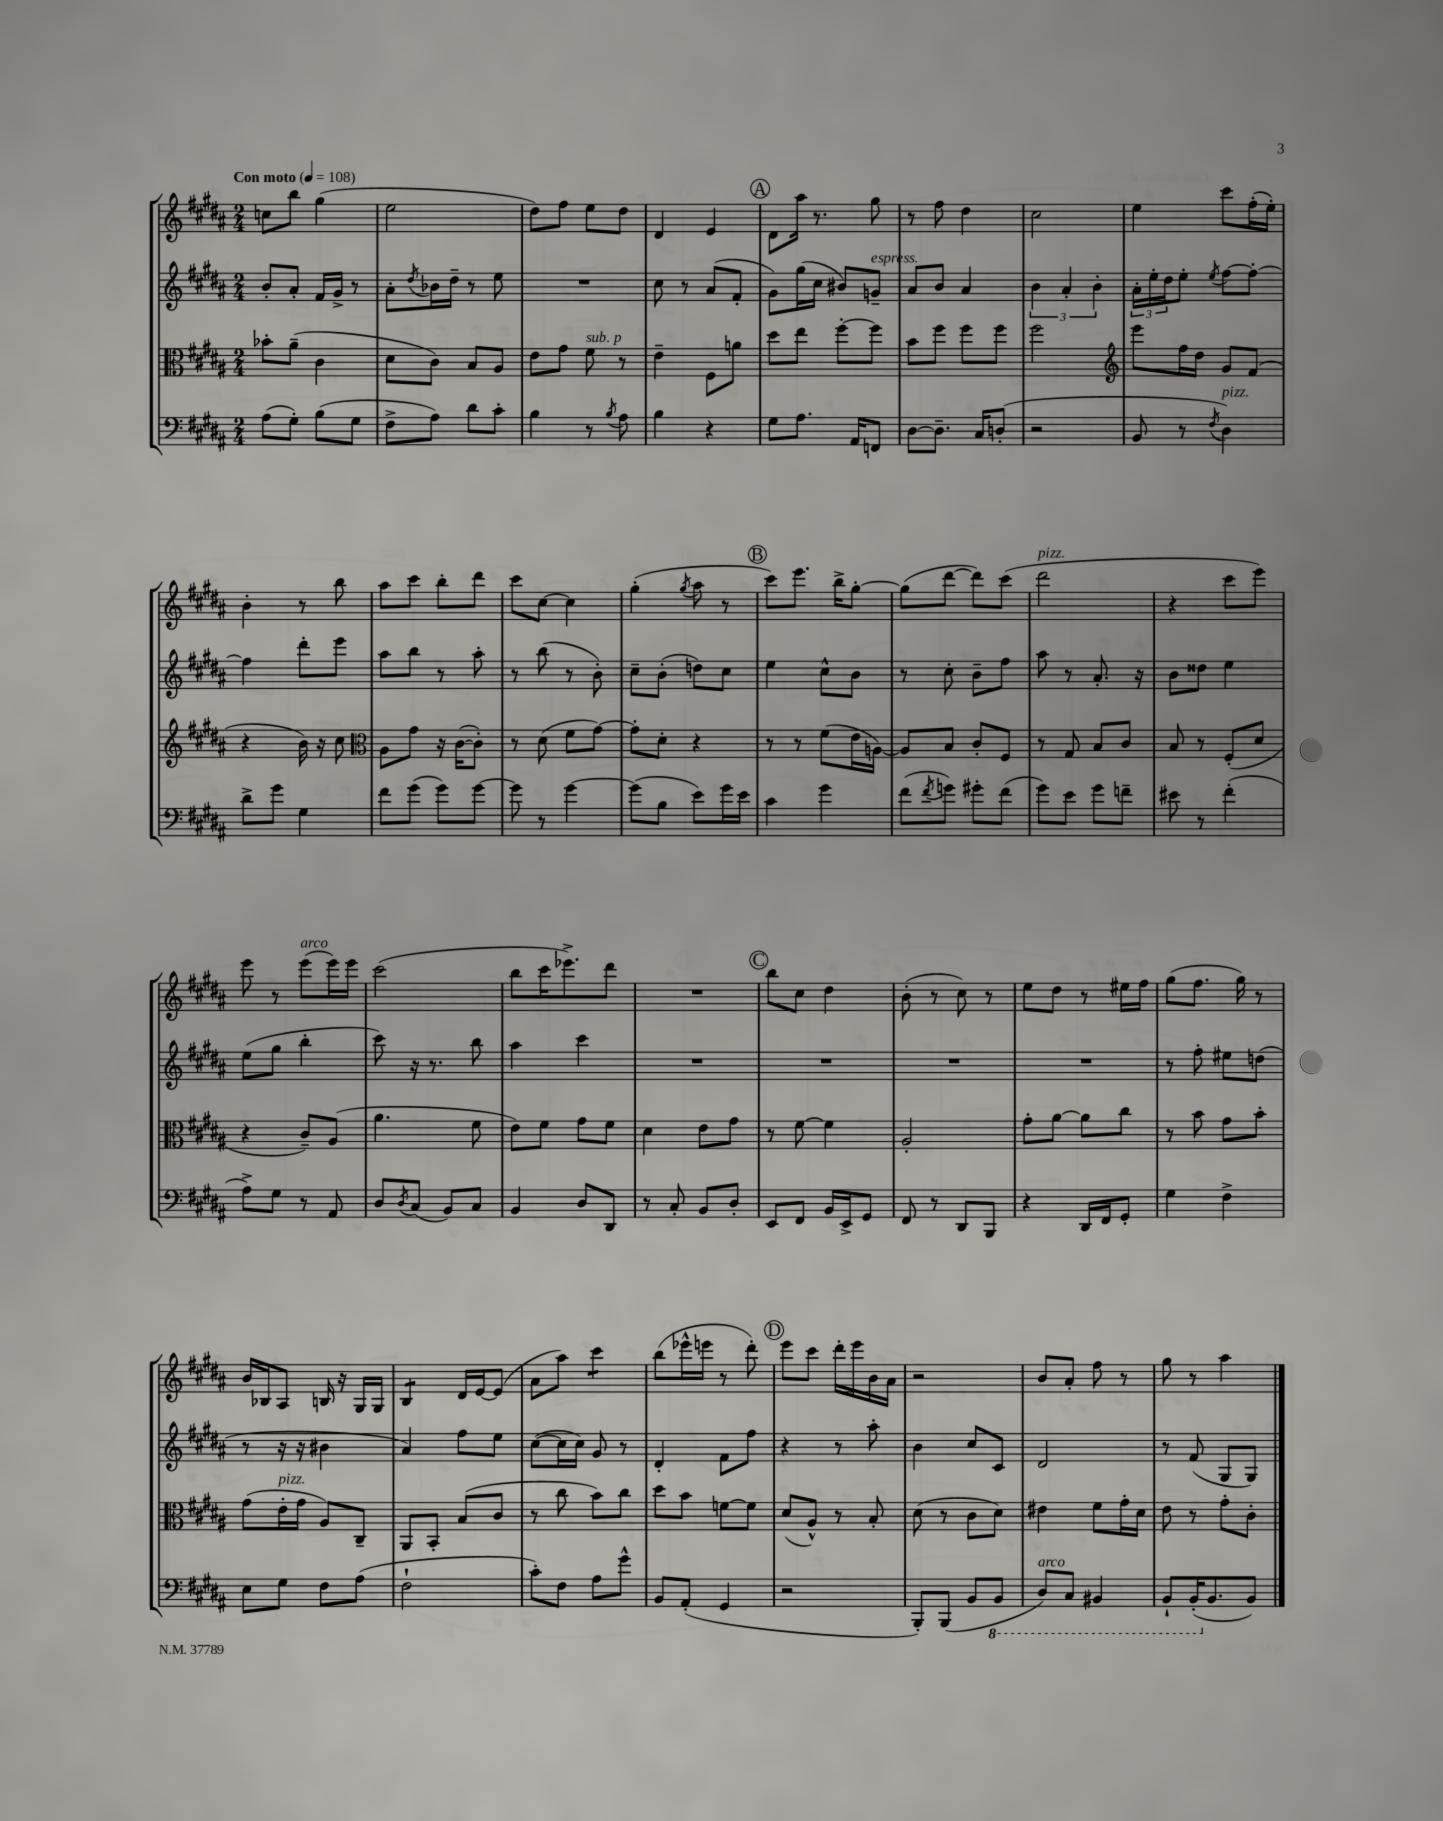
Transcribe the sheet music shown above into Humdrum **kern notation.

**kern	**kern	**kern	**kern
*staff4	*staff3	*staff2	*staff1
*clefF4	*clefC3	*clefG2	*clefG2
*k[f#c#g#d#a#]	*k[f#c#g#d#a#]	*k[f#c#g#d#a#]	*k[f#c#g#d#a#]
*M2/4	*M2/4	*M2/4	*M2/4
*MM108	*MM108	*MM108	*MM108
(8A#	8b-'	8b'	8cc
8G#')	(8a#~	8a#'	8bb
(8B	4c#	16f#	(4gg#
.	.	16g#^	.
8G#	.	8r	.
=	=	=	=
8F#^	8d#	8a#'	2ee
.	.	8qdd#	.
8A#)	8c#)	16b-	.
.	.	16dd#~	.
8d#	8B	8r	.
8c#'	8A#	8ee	.
=	=	=	=
4B	8e	2r	8dd#)
.	8g#	.	8ff#
8r	8f#	.	8ee
8qB	.	.	.
8A#	8r	.	8dd#
=	=	=	=
4B	4e~	8cc#	4d#
.	.	8r	.
4r	8F#	(8a#	4e
.	8a	8f#'	.
=	=	=	=
8G#	8dd#	8g#)	8d#
8.A#	8ee	(16gg#	16aa#
.	.	16cc#	8.r
.	[8ff#'	8b#)	.
16AA#	.	.	.
8FF	8ff#]	8g~	8gg#
=	=	=	=
[8D#	8b	8a#	8r
8.D#~]	8ff#	8b	8ff#
.	8ff#	4a#	4dd#
16C#	.	.	.
(8D'	8ff#	.	.
=	=	=	=
2r	2ff#	6b	2cc#
.	.	6a#'	.
.	.	6b'	.
=	=	=	=
*	*clefG2	*	*
8BB	8eee	24a#'	4ee
.	.	24ee'	.
.	.	24dd#	.
8r	16ff#	8ee'	.
.	16dd#	.	.
8qF#	.	8qee	.
4D#)	8g#	[8ff#	8ccc#
.	(8f#	8ff#'_	(16ff#'
.	.	.	16ee')
=	=	=	=
8d#^	4r	4ff#]	4b'
8g#	.	.	.
4G#	16b)	8ddd#'	8r
.	16r	.	.
.	8cc#	8eee	8bb
=	=	=	=
*	*clefC3	*	*
8f#	8A#	8aa#	8aa#
(8g#	8g#	8bb	8ccc#
8g#)	16r	8r	8bb'
.	([16c#	.	.
[8g#	8c#'])	8aa#'	8ddd#
=	=	=	=
8g#]	8r	8r	8ccc#
8r	(8d#	(8bb	[8cc#
[4g#	8f#	8r	4cc#]
.	[8g#)	8b')	.
=	=	=	=
(8g#]	8g#']	8cc#~	(4gg#'
8B	8d#'	(8b'	.
.	.	.	8qgg#
8e)	4r	8dd)	8aa#
16g#	.	8cc#	8r
16e	.	.	.
=	=	=	=
4c#	8r	4ee	8ccc#)
.	8r	.	8.eee
4g#	(8f#	8cc#^^	.
.	.	.	16bb^
.	16e	8b	[8gg#'
.	[16A)	.	.
=	=	=	=
(8f#	8A]	8r	(8gg#]
8qf#	.	.	.
8g)	8B	8cc#'	[8ddd#
8g#'	8c#'	8b~	8ddd#])
(8f#	8F#	8ff#	(8ccc#
=	=	=	=
8g#)	8r	8aa#	2ddd#
8e	8G#	8r	.
8g#	8B	8.a#'	.
8f~	8c#	.	.
.	.	16r	.
=	=	=	=
8e#	8B	8b	4r
8r	8r	8dd##	.
(4f#'	(8F#'	4ee	8ccc#
.	8d#	.	8eee)
=	=	=	=
8A#^)	4r	(8ee	8eee
8G#	.	8gg#	8r
8r	8c#~)	4bb'	(8eee
8AA#	(8A#	.	16eee)
.	.	.	16eee
=	=	=	=
8D#	4.a#	8ccc#)	(2ccc#
8qD#	.	.	.
(8C#	.	16r	.
.	.	8.r	.
8BB)	.	.	.
8C#	8f#	8bb	.
=	=	=	=
4BB	8e)	4aa#	8bb
.	8f#	.	16ccc#
.	.	.	8.eee-^)
8D#	8g#	4ccc#	.
8DD#	8f#	.	8ddd#
=	=	=	=
8r	4d#	2r	2r
8C#'	.	.	.
8BB	8e	.	.
8D#'	8g#	.	.
=	=	=	=
8EE	8r	2r	8bb
8FF#	[8f#	.	8cc#
16BB	4f#]	.	4dd#
16EE^	.	.	.
8GG#	.	.	.
=	=	=	=
8FF#	2A#'	2r	(8b'
8r	.	.	8r
8DD#	.	.	8cc#)
8BBB	.	.	8r
=	=	=	=
4r	8g#'	2r	8ee
.	[8a#	.	8dd#
16DD#	8a#]	.	8r
16FF#	.	.	.
8GG#'	8cc#	.	16ee#
.	.	.	16ff#
=	=	=	=
4G#	8r	8r	(8gg#
.	8b	8ff#'	8.ff#
4F#^	8g#	8ee#	.
.	.	.	16gg#)
.	8b'	(8dd	8r
=	=	=	=
8E	(8g#	8r	16b
.	.	.	16B-
8G#	16e'	16r	8A#
.	16g#	16r	.
8F#	8A#)	4b#	16B
.	.	.	16r
(8A#	8C#~	.	16G#
.	.	.	16G#
=	=	=	=
2F#`	8AA#	4a#)	4B
.	8BB'	.	.
.	(8B	8ff#	16d#
.	.	.	[16e
.	8c#	8ee	(8e]
=	=	=	=
8c#')	8r	([8cc#	8a#
8F#	8cc#	16cc#]	8aa#)
.	.	16cc#)	.
8A#	8b)	8g#	4ccc#
8g#^^	8cc#	8r	.
=	=	=	=
8BB	8dd#	4d#'	(8bb
(8AA#'	8b	.	16eee-^^
.	.	.	16eee
4GG#	[8f	8f#	8r
.	8f]	8ff#	8ddd#')
=	=	=	=
2r	(8d#	4r	8eee
.	8A#^^)	.	8ccc#
.	8r	8r	16ddd#'
.	.	.	16eee
.	8B'	8aa#'	16b
.	.	.	16a#
=	=	=	=
8BBB')	(8d#	4b	2r
(8BBB	8r	.	.
8BB	8c#	8cc#	.
8BBB	8d#)	8c#	.
=	=	=	=
8DD#)	4e#	2d#	8b
8CC#	.	.	8a#'
4BBB#	8f#	.	8ff#
.	16g#'	.	8r
.	16d#	.	.
=	=	=	=
8BBB`	8e	8r	8gg#
(16BBB'	8r	(8f#	8r
8.BB	.	.	.
.	8g#'	8G#	4aa#
8BB)	8c#'	8G#)	.
==	==	==	==
*-	*-	*-	*-
